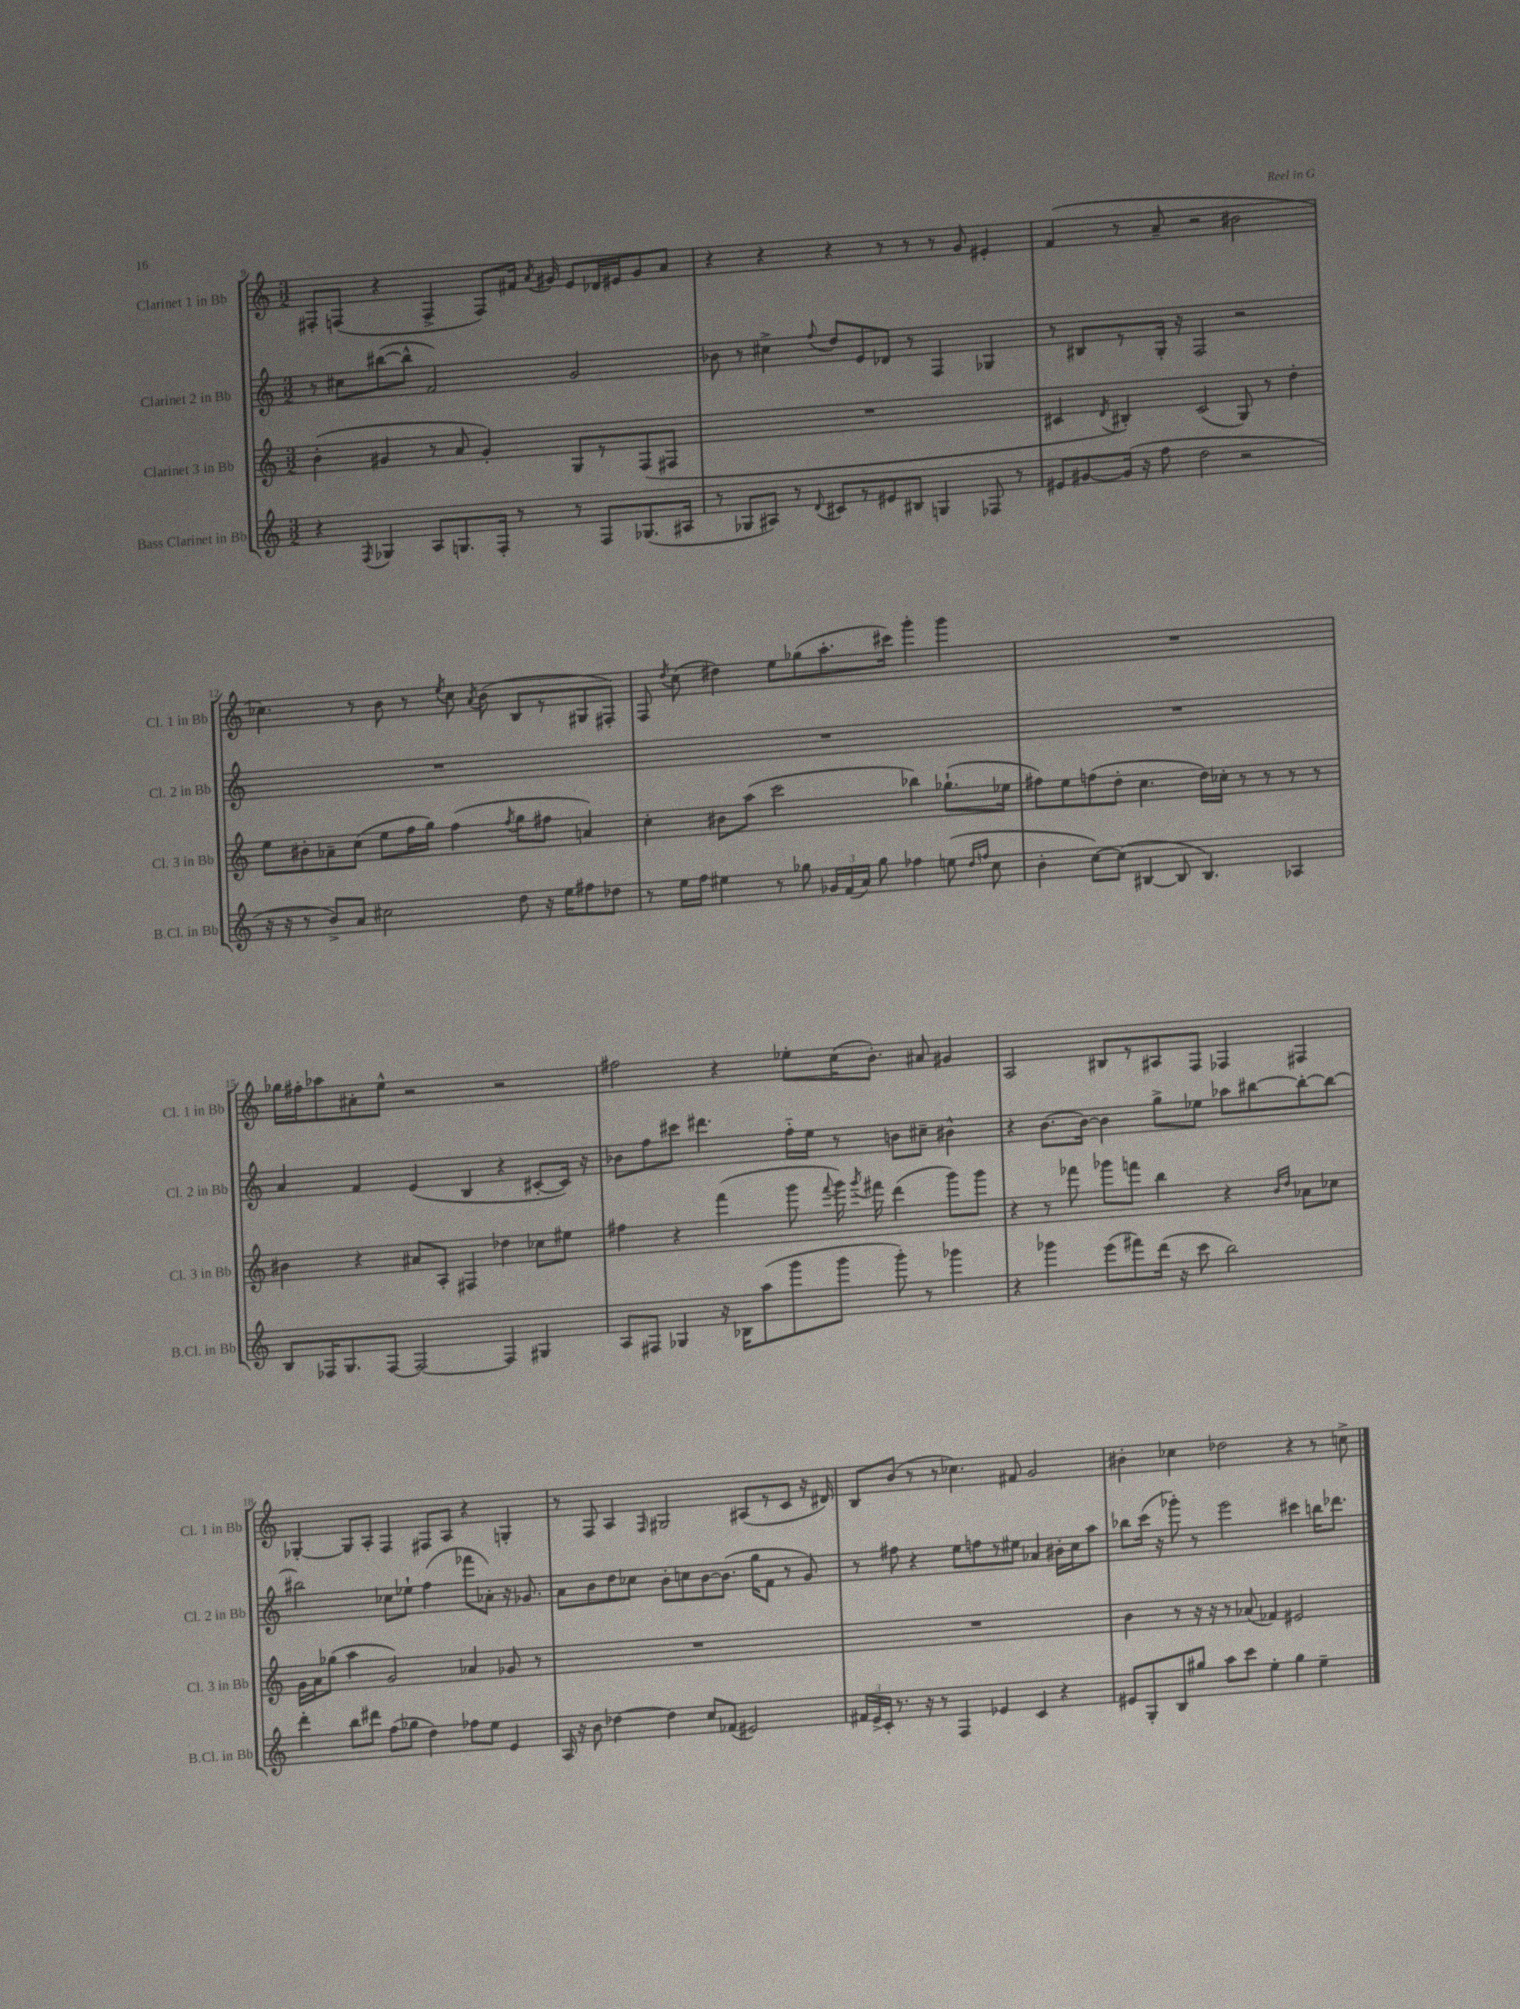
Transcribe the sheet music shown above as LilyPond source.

<<
\new StaffGroup <<
\new Staff = "s0" \with { instrumentName = "Clarinet 1 in Bb" shortInstrumentName = "Cl. 1 in Bb" } {
    \clef treble \key c \major \numericTimeSignature \time 3/2
    \autoBeamOff fis8[-. f8]( r4 f4-> f8[) fis'16] \acciaccatura { a'8 } gis'16 e'8[ des'16 eis'16 gis'8 a'8] |
    r4 r4 r4 r8 r8 r8 g'8 eis'4-. |
    f'4( r8 a'8-- r2 bis'2 |
    ces''4.) r8 b'8 r8 \acciaccatura { e''8 } ces''8 \acciaccatura { a'8 } b'8( b8[ r8 gis8 fis8]-.) |
    f8 \acciaccatura { d''8 } c''8( dis''4) e''8[ ges''8( a''8.-. cis'''16]) g'''4-. g'''4 |
    R1. |
    ges''16[ fis''16-. aes''8 ais'8-. e''8]-^ r2 r2 |
    fis''2 r4 ees''8[-. c''16( b'8.]-.) ais'8 gis'4 |
    a2 bis8[ r8 ais8 f8] fes4 fis4 |
    ges4~-. ges8[ a8]-. f4 fis8[ a8] r4 g4-. |
    r8 f8 a4 \grace { f16 } gis2 ais8[( r8 c'8] r16 dis'16) |
    b8[ b'8]( r8 r8 ces''4.) fis'8 g'2 |
    bis'4-. ces''4 des''2 r4 r8 c''8-> \bar "|." |
}
\new Staff = "s1" \with { instrumentName = "Clarinet 2 in Bb" shortInstrumentName = "Cl. 2 in Bb" } {
    \clef treble \key c \major \numericTimeSignature \time 3/2
    \autoBeamOff r8 cis''8[ bis''8~( bis''8]-^ f'2) g'2 |
    bes'8 r8 cis''4-> \appoggiatura { f''8 } d''8[ e'8 des'8] r8 f4 ges4 |
    r8 bis8[ r8 g16]-. r16 f2 r2 |
    R1. |
    R1. |
    R1. |
    a'4 f'4 e'4( b4 r4 cis'8[~-. cis'16]) r16 |
    bes'8[ f''8 cis'''8] dis'''4. f''16[-_ e''16] r8 b'8[ cis''8]-- bis'4-^ |
    r4 b'8.[~ b'16]~ b'4 g''8[-> ees''8] aes''8[ bis''8~ bis''8~-. bis''8]~ |
    bis''2 ces''8[ ees''8]-! f''4( fes'''8[ aes'8]-.) r16 ges'8. |
    a'8[ b'8 d''8 ces''8] b'8[-. c''8 b'8~ b'8.]( g''16[ f'8] r8 g'8) |
    r8 fis''8 r4 e''8[ f''8 r8 eis''8] aes'4 bis'16[-. c''16 a''8] |
    bes''8[ c'''16]( r16 ges'''8-.) r8 e'''2 cis'''4 b''16[ des'''8.] \bar "|." |
}
\new Staff = "s2" \with { instrumentName = "Clarinet 3 in Bb" shortInstrumentName = "Cl. 3 in Bb" } {
    \clef treble \key c \major \numericTimeSignature \time 3/2
    \autoBeamOff b'4-.( gis'4 r8 a'8 gis'4-.) g8[ r8 f8( fis8] |
    R1. |
    cis'4 \acciaccatura { d'8 } bis4-.) cis'2( g8) r8 d''4-. |
    e''8[ bis'8-. aes'8-- c''8]( e''8[ f''16 g''16]) f''4( \acciaccatura { f''8 } g''8[ fis''8] a'4) |
    c''4-. bis'8[ a''8]( c'''2 bes''4) ges''8.[-!( ees''16] |
    fis''8[) e''8 f''8( d''8]-. c''4. d''16[) ces''16]-. r8 r8 r8 r8 |
    bis'4 r4 ais'8[ a8]-. fis4 des''4 ces''8[ eis''8] |
    fis''4 r4 f'''4( g'''8 \appoggiatura { f'''8 } g'''16) \acciaccatura { g'''8 } fis'''16 d'''4( g'''8[) g'''8] |
    r4 r8 fes'''8 ges'''8[ f'''8] b''4 r4 \grace { b'16[ d''16] } aes'8[ ces''8] |
    g'16[ a'16 ges''8]( a''4 g'2) aes'4 ges'8 r8 |
    R1. |
    R1. |
    b'4 r8 r16 r16 r8 aes'8( fes'4) eis'2 \bar "|." |
}
\new Staff = "s3" \with { instrumentName = "Bass Clarinet in Bb" shortInstrumentName = "B.Cl. in Bb" } {
    \clef treble \key c \major \numericTimeSignature \time 3/2
    \autoBeamOff r4 \acciaccatura { f8 } ges4 a8[ g8. f16]-. r8 r8 f8[ ges8.( ais16] |
    r8 ges8[ ais8]) r8 \appoggiatura { d'8 } cis'8[ r8 eis'8 bis8] g4 fes8 r8 |
    eis'8[ gis'8~ gis'16]( r16 f''8 d''2 r2 |
    r16 r16 r8 b'8[->) a'8] cis''2 d''8 r16 e''16[ fis''8 des''8] |
    r8 e''16[ f''16] eis''4 r8 ges''8 \tuplet 3/2 { ges'16[ f'16( a'16]) } ges''8 fes''4 e''8( \grace { d''16[ f''16] } c''8 |
    b'4-. c''8[~) c''8]( bis4~ bis8 bis4.) aes4 |
    b8[ fes16 g8. fes8]~ fes2~ fes4 gis4 |
    a8[ fis8] ges4 r16 bes16[ a''8( g'''8 g'''8] g'''8-.) r8 ges'''4 |
    r4 ges'''4 e'''8[( fis'''8) d'''16]( r16 c'''8 b''2) |
    d'''4-. b''8[ dis'''8] f''8[( ges''8] d''4) fes''8[ e''8] e'4 |
    a16 r16 b'8 des''4~ des''4 c''8[ fes'8]( eis'2) |
    \tuplet 3/2 { fis'16[ e'16-> c'16]-. } r8. r16 r8 f4 ees'4 c'4 r4 |
    eis'8[ g8-. b8 gis''8] a''8[ c'''8] e''4-. gis''4 e''4-- \bar "|." |
}
>>
>>
\layout { \context { \Score currentBarNumber = #9 } }
